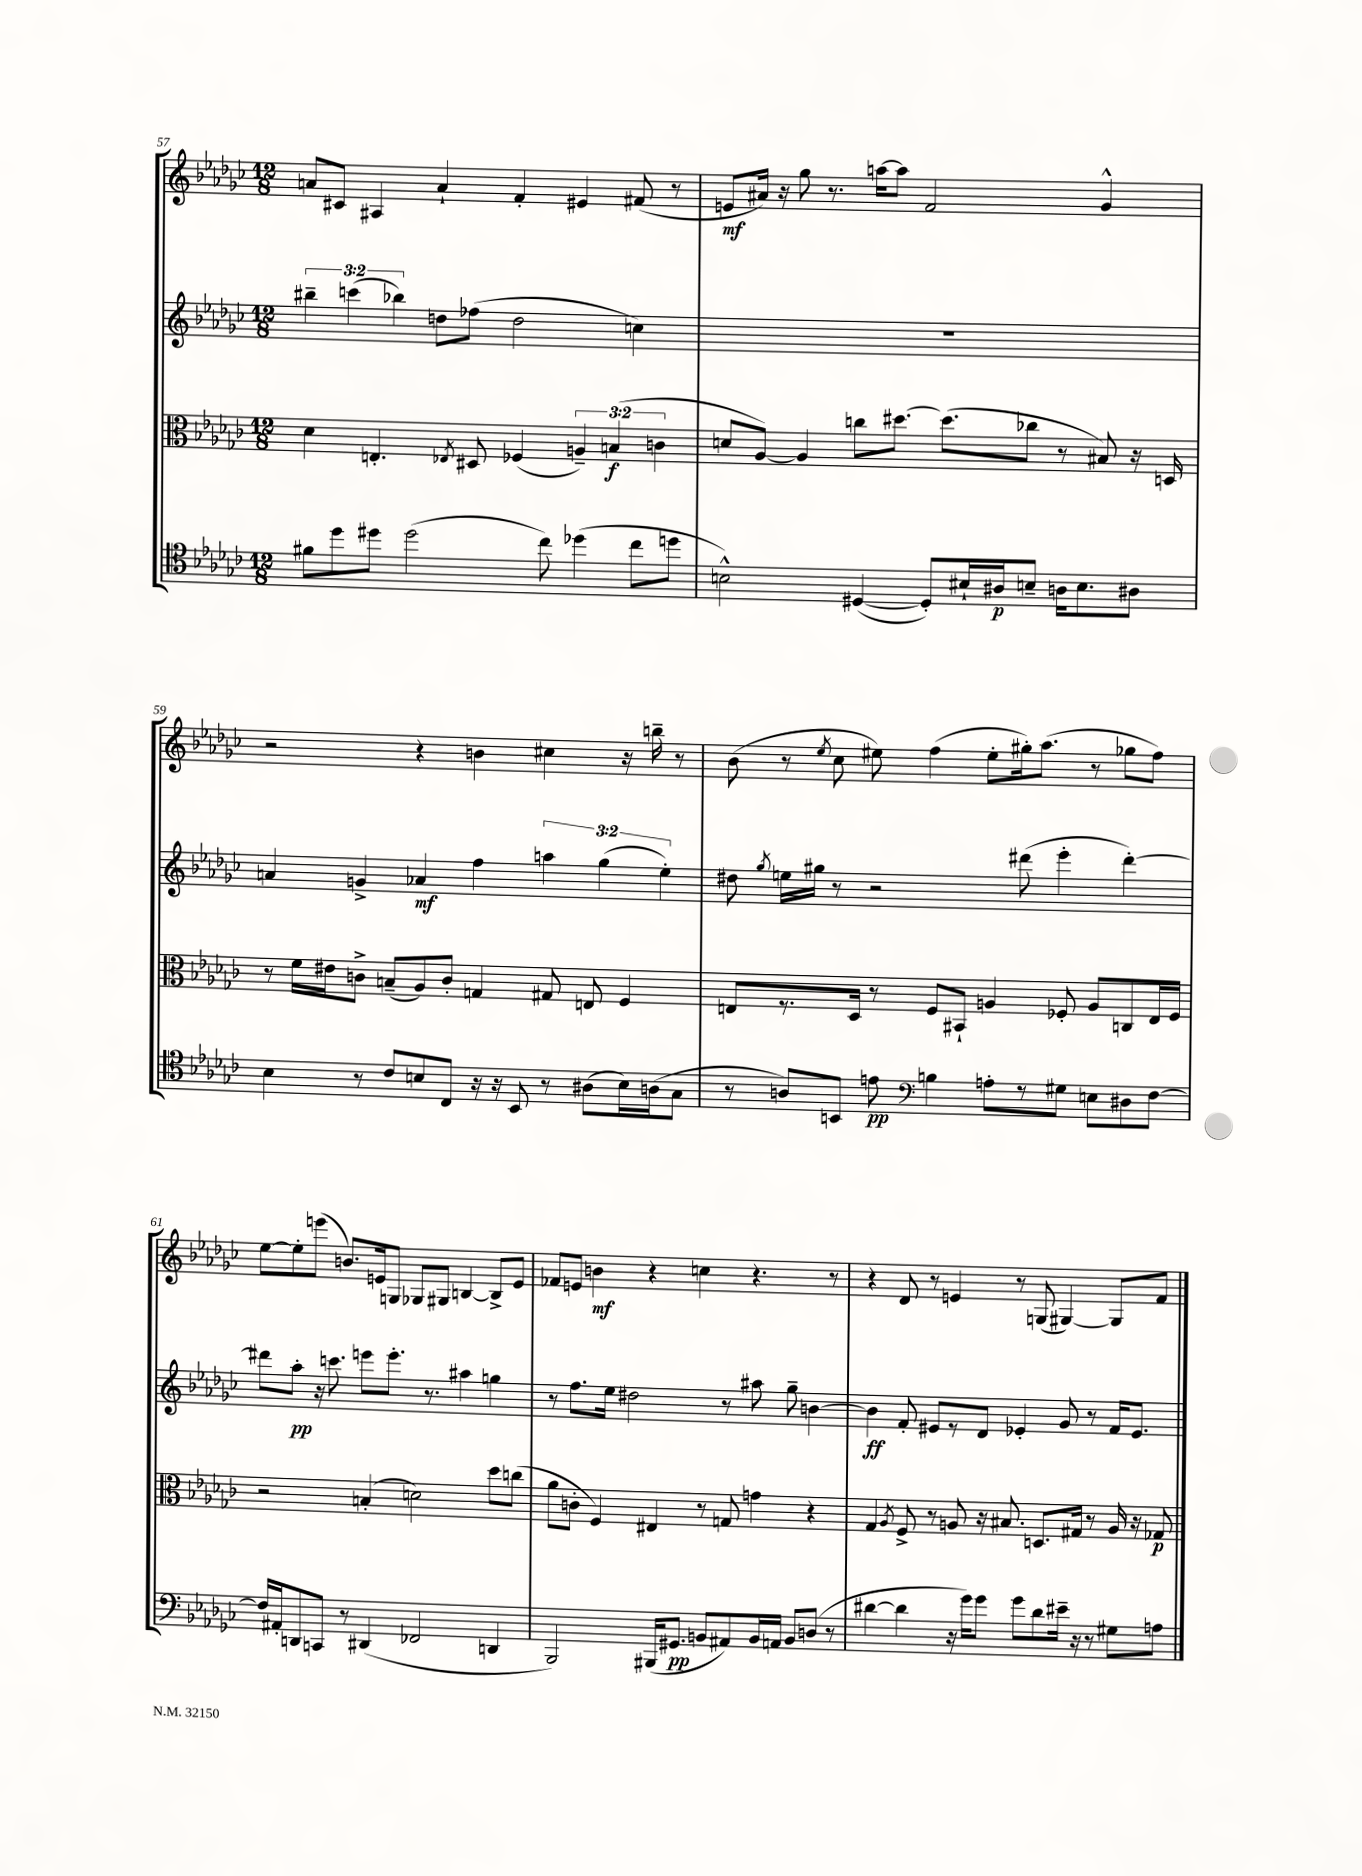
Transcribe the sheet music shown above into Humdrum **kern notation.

**kern	**dynam	**kern	**dynam	**kern	**dynam	**kern	**dynam
*part4	*part4	*part3	*part3	*part2	*part2	*part1	*part1
*staff4	*staff4	*staff3	*staff3	*staff2	*staff2	*staff1	*staff1
*clefC4	*	*clefC3	*	*clefG2	*	*clefG2	*
*k[b-e-a-d-g-c-]	*	*k[b-e-a-d-g-c-]	*	*k[b-e-a-d-g-c-]	*	*k[b-e-a-d-g-c-]	*
*M12/8	*	*M12/8	*	*M12/8	*	*M12/8	*
=57	=57	=57	=57	=57	=57	=57	=57
8f#X\L	.	4d-\	.	6bb#X~\	.	8an/L	.
8dd-\	.	.	.	.	.	8c#X/J	.
.	.	.	.	(6cccn\	.	.	.
8dd#X\J	.	4.En'/	.	.	.	4A#X/	.
.	.	.	.	6bb-X\)	.	.	.
(2dd#\	.	.	.	.	.	.	.
.	.	.	.	8ddn\L	.	4a`/	.
.	.	8qE-X/	.	.	.	.	.
.	.	8D#X/	.	(8ff-X\J	.	.	.
.	.	(4F-X/	.	2dd\	.	4f'/	.
8cc-\)	.	.	.	.	.	.	.
(4dd-X\	.	6An~/)	.	.	.	4e#X/	.
.	.	(6Bn/	f	.	.	.	.
8cc-\L	.	.	.	4ccn\)	.	(8f#X/	.
.	.	6cn\	.	.	.	.	.
8ddn\J	.	.	.	.	.	8r	.
=58	=58	=58	=58	=58	=58	=58	=58
2Bn^^\)	.	8dn/L	.	1.r	.	8en/L	mf
.	.	[8A-/J)	.	.	.	16a#X/Jk)	.
.	.	.	.	.	.	16r	.
.	.	4A-/]	.	.	.	8gg-\	.
.	.	.	.	.	.	8.r	.
([4D#X/	.	8ccn\L	.	.	.	.	.
.	.	.	.	.	.	[16aan\KL	.
.	.	[8.dd#X\J	.	.	.	8aa\J]	.
8D#'/L])	.	.	.	.	.	2f/	.
.	.	(8.dd#\L]	.	.	.	.	.
16B#X`/L	.	.	.	.	.	.	.
16A#X/J	p	.	.	.	.	.	.
8Bn~/J	.	8cc-X\J	.	.	.	.	.
16An\KL	.	8r	.	.	.	.	.
8.B\	.	.	.	.	.	.	.
.	.	8B#X/)	.	.	.	4g-^^/	.
8A#X\J	.	16r	.	.	.	.	.
.	.	16Dn/	.	.	.	.	.
!!LO:LB:g=z
=59	=59	=59	=59	=59	=59	=59	=59
4B-\	.	8r	.	4an/	.	2r	.
.	.	16f\LL	.	.	.	.	.
.	.	16e#X\J	.	.	.	.	.
8r	.	8cn^\J	.	4gn^/	.	.	.
8c-/L	.	(8Bn~/L	.	.	.	.	.
8Bn/	.	8A-/)	.	4a-X/	mf	4r	.
8C-/J	.	8c'/J	.	.	.	.	.
16r	.	4Gn/	.	4ff\	.	4bn\	.
16r	.	.	.	.	.	.	.
8BB-/	.	.	.	.	.	.	.
8r	.	8G#X/	.	6aan\	.	4cc#X\	.
(8A#X\L	.	8En/	.	.	.	.	.
.	.	.	.	(6gg-\	.	.	.
16B\L)	.	4F/	.	.	.	16r	.
(16An\J	.	.	.	.	.	16bbn~\	.
.	.	.	.	6ee-'\)	.	.	.
8G-\J	.	.	.	.	.	8r	.
=60	=60	=60	=60	=60	=60	=60	=60
8r	.	8En/L	.	8dd#X\	.	(8b-\	.
.	.	.	.	8qgg-/	.	.	.
8An/L)	.	8.r	.	16een\LL	.	8r	.
.	.	.	.	16gg#X\JJ	.	.	.
.	.	.	.	.	.	8qee-/	.
8BBn/J	.	.	.	8r	.	8cc-\	.
.	.	16D-/Jk	.	.	.	.	.
8en\	pp	8r	.	2r	.	8ee#X\)	.
*clefF4	*	*	*	*	*	*	*
4Bn\	.	8F/L	.	.	.	(4ff\	.
.	.	8BB#X`/J	.	.	.	.	.
8An'\L	.	4An/	.	.	.	8ee#'\L	.
8r	.	.	.	(8ddd#X\	.	16gg#X'\k)	.
.	.	.	.	.	.	(8.aa-\J	.
8G#X\J	.	8F-X'/	.	4eee-'\	.	.	.
8En\L	.	8A/L	.	.	.	8r	.
8D#X\	.	8Cn/	.	[4ddd#'\)	.	8gg-X\L	.
[8F\J	.	16E/L	.	.	.	8ff\J)	.
.	.	16F-/JJ	.	.	.	.	.
!!LO:LB:g=z
=61	=61	=61	=61	=61	=61	=61	=61
16F/LL]	.	2r	.	8ddd#X\L]	.	[8ee-\L	.
16AA#X'/J	.	.	.	.	.	.	.
8DDn/	.	.	.	8aa-'\J	pp	8ee-'\]	.
8CCn/J	.	.	.	16r	.	(8eeen\J	.
.	.	.	.	8.cccn\	.	.	.
8r	.	.	.	.	.	8.bn/L)	.
(4DD#X/	.	(4Bn'/	.	8eeen\L	.	.	.
.	.	.	.	.	.	16en/k	.
.	.	.	.	8.eee'\J	.	8Gn/J	.
2FF-X/	.	2dn\)	.	.	.	8G-X/L	.
.	.	.	.	8.r	.	.	.
.	.	.	.	.	.	8G#X/J	.
.	.	.	.	4aa#X\	.	[4Bn/	.
4DDn/	.	8dd-\L	.	4ggn\	.	8B^/L]	.
.	.	(8ccn\J	.	.	.	8e/J	.
=62	=62	=62	=62	=62	=62	=62	=62
2BBB-/)	.	8a-\L	.	8r	.	8f-X/L	.
.	.	8cn'\J	.	8.ff\L	.	8en/J	.
.	.	4F/)	.	.	.	4bn\	mf
.	.	.	.	16ee-\Jk	.	.	.
.	.	.	.	2dd#X\	.	.	.
(16BBB#X/KL	.	4E#X/	.	.	.	4r	.
8.GG#X/J	pp	.	.	.	.	.	.
8BBn/L	.	8r	.	.	.	4ccn\	.
8AA#X/)	.	8Gn/	.	8r	.	.	.
16BB/L	.	4gn\	.	8aa#X\	.	4.r	.
16AAn/JJ	.	.	.	.	.	.	.
8BB/L	.	.	.	8gg-~\	.	.	.
(8Dn/J	.	4r	.	[4bn\	.	.	.
8r	.	.	.	.	.	8r	.
=63	=63	=63	=63	=63	=63	=63	=63
[4d#X\	.	4G-/	.	4b\]	ff	4r	.
.	.	8qA-/	.	.	.	.	.
4d#\]	.	8F^/	.	8f'/	.	8d-/	.
.	.	8r	.	8e#X/L	.	8r	.
16r	.	8An/	.	8r	.	4en/	.
16g-\KL)	.	.	.	.	.	.	.
8g-\J	.	16r	.	8d-/J	.	.	.
.	.	8.B#X/	.	.	.	.	.
8g-\L	.	.	.	4e-X'/	.	8r	.
8d#\	.	8.Dn/L	.	.	.	(8Gn/	.
16e#X~\Jk	.	.	.	8g-/	.	[4G#X/)	.
16r	.	16G#X/Jk	.	.	.	.	.
8r	.	8r	.	8r	.	.	.
8G#X\L	.	16A/	.	16f/KL	.	8G#/L]	.
.	.	16r	.	8.e-/J	.	.	.
8An\J	.	8G-X/	p	.	.	8f/J	.
==	==	==	==	==	==	==	==
*-	*-	*-	*-	*-	*-	*-	*-
